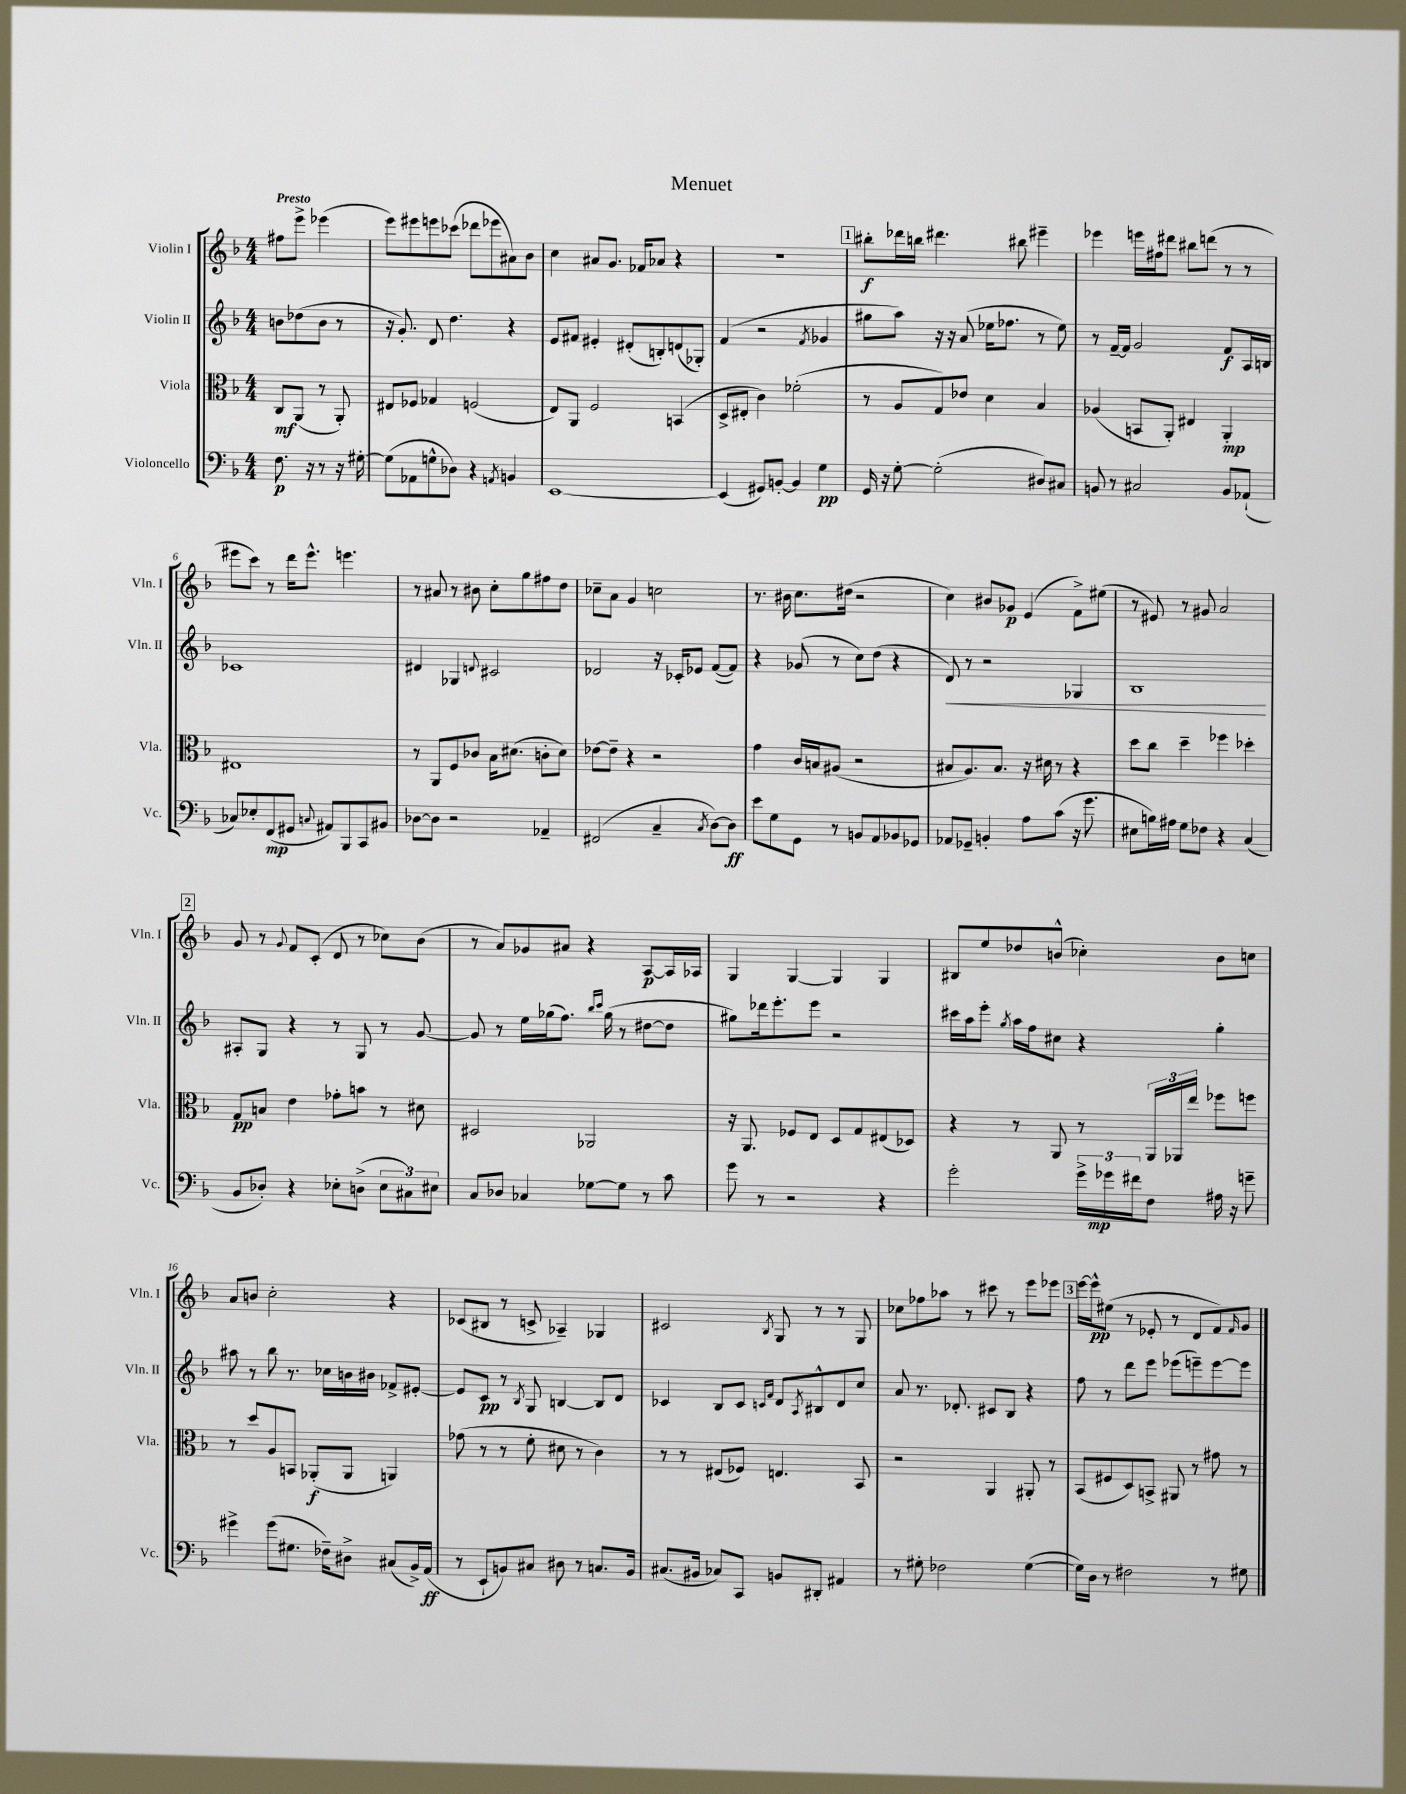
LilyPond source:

\header { title = "Menuet" }
<<
\new StaffGroup <<
\new Staff = "s0" \with { instrumentName = "Violin I" shortInstrumentName = "Vln. I" } {
    \clef treble \key f \major \numericTimeSignature \time 4/4 \partial 2 \tempo "Presto"
    fis''8 e'''8-> ees'''4( |
    e'''8) eis'''8 e'''8 ces'''8( des'''8 ees'''8 ais'8) bes'8 |
    c''4 ais'8 g'8. fes'16 aes'8 r4 |
    R1 |
    \mark \markup { \box "1" } bis''8-.\f des'''16 b''16 dis'''4. bis''8 eis'''4-- |
    ees'''4 e'''16 fis''16 dis'''8 bis''8 d'''8( r8 r8 |
    eis'''8 c'''8) r8 d'''16 eis'''8.-^ e'''4. |
    r8 ais'8 r8 bis'8 c''8-. g''8 fis''8 d''8 |
    ces''8-- a'8 g'4 c''2 |
    r8. bis'16 c''8. dis''16( r2 |
    c''4) bis'8 ges'8\p e'4( f'8->) eis''8( |
    r8 eis'8) r8 gis'8 a'2 |
    \mark \markup { \box "2" } g'8 r8 \appoggiatura { g'8 } f'8 c'8-.( d'8 r8 ces''8) bes'8( |
    r8 a'8) ges'8 ais'8 r4 a8~\p a16 aes16 |
    g4 g4~ g4 g4 |
    bis8 e''8 des''8 b'8-^( ces''4-.) b'8 c''8 |
    a'8 b'8 c''2-. r4 |
    ces'8( bis8 r8 c'8-> aes4--) ges4 |
    cis'2 \acciaccatura { bes8 } g8 r8 r8 g8 |
    ces''8 fes''8 aes''8 r8 cis'''8 r8 e'''8 ees'''8 |
    \mark \markup { \box "3" } e'''16~ e'''16-^\pp eis''8( r8 ees'8-. r8 d'8 f'8) \grace { f'16 } g'8 \bar "|." |
}
\new Staff = "s1" \with { instrumentName = "Violin II" shortInstrumentName = "Vln. II" } {
    \clef treble \key f \major \numericTimeSignature \time 4/4 \partial 2
    b'8 des''8( b'8 r8 |
    r16 g'8.-.) d'8 d''4. r4 |
    e'8 fis'8 eis'4-. dis'8-.( b8-.) d'8( ges8-.) |
    f'4( r2 \acciaccatura { f'8 } ges'4 |
    \mark \markup { \box "1" } gis''8 a''8) r16 r16 a'8( ees''16 fes''8. r8 ees''8) |
    r8 f'16~-- f'16 g'2 f'8\f a16 b16 |
    ces'1 |
    dis'4 ges4 \appoggiatura { d'8 } cis'2 |
    des'2 r16 ces'16-. ees'8 f'8~( f'8) |
    r4 ges'8( r8 c''8) d''8( r4 |
    d'8\<) r8 r2 ges4 |
    bes1\! |
    \mark \markup { \box "2" } ais8-. g8 r4 r8 g8 r8 g'8~ |
    g'8 r8 e''16 ges''16( f''8.) \grace { bes''16 c'''16 } ges''16( r8 dis''8~ dis''8 |
    gis''8) des'''16 e'''8.-. e'''8 r2 |
    cis'''16 a''16 e'''8-. \acciaccatura { g''8 } a''16 f''16 cis''8 r4 g''4-. |
    ais''8 r8 bes''8 r8. ces''16 b'16 bis'16 fes'8-> eis'8~-. |
    eis'8 c'8\pp r8 \acciaccatura { bes8 } g8 b4~ b8 d'8 |
    ces'4 bes8 ces'8 \grace { c'16 f'16 } d'8 \acciaccatura { a8 } bis8-^ d'8 c''8 |
    a'8 r8. des'8.-. cis'8 bes8 r4 |
    \mark \markup { \box "3" } f''8 r8 d'''8 e'''8 ees'''8( e'''8--) e'''8~ e'''8 \bar "|." |
}
\new Staff = "s2" \with { instrumentName = "Viola" shortInstrumentName = "Vla." } {
    \clef alto \key f \major \numericTimeSignature \time 4/4 \partial 2
    c8\mf a,8( r8 a,8-.) |
    eis8 fes8 ges4 f2( |
    e8) a,8 f2 b,4( |
    d8-> eis8-. c'4) fes'2-.( |
    \mark \markup { \box "1" } r8 a8 g8) ees'8 d'4 bes4 |
    aes4( b,8 a,8-.) eis4 a,4-.\mp |
    eis1 |
    r8 a,8 f8 ces'8 bes16 dis'8.( c'8-. dis'8) |
    ees'8~ ees'8-- r4 r2 |
    g'4 c'16 b16 ais8( r2 |
    bis8 a8.) bis8. r16 dis'16 r8 r4 |
    d''8 c''8 d''4-- fes''4 des''4-. |
    \mark \markup { \box "2" } g8\pp b8 e'4 ges'8-. b'8 r8 dis'8 |
    dis2 aes,2 |
    r16 a,8. fes8 e8 d8 g8 eis8( des8) |
    r4 r8 a,8 r8 \tuplet 3/2 { a,16 aes,16 e''16 } fes''8 f''8 |
    r8 d''8 a8 b,8 aes,8-.\f( aes,8 a,4) |
    ges'8( r8 r8 f'8-. dis'8 r8 c'4) |
    r8 r8 eis8( fes8) e4. bes,8 |
    r2 a,4 ais,8-. r8 |
    \mark \markup { \box "3" } bes,8( fis8 d8) b,8-> ais,8 r8 gis'8 r8 \bar "|." |
}
\new Staff = "s3" \with { instrumentName = "Violoncello" shortInstrumentName = "Vc." } {
    \clef bass \key f \major \numericTimeSignature \time 4/4 \partial 2
    f8.\p r16 r8 r16 gis16~-. |
    gis8( aes,8 g8-^ des8) r4 \acciaccatura { a,8 } b,4 |
    e,1~ |
    e,4( gis,8) b,8~-. b,4 g4\pp |
    \mark \markup { \box "1" } g,16 r16 g8~-. g2-.( dis8) cis8 |
    b,8 r8 cis2 b,8 aes,8-!( |
    ces8) ees8-. f,8\mp( gis,8 \appoggiatura { c8 } ais,8) bes,,8 c,8 bis,8 |
    des8~ des8 r2 aes,4-- |
    fis,2( c4-- \acciaccatura { c8 } d8~) d8\ff |
    e'8 g8 g,8 r8 b,8 a,8 bes,8 ges,8 |
    aes,8 ges,8-- b,4-. a8 c'8( r16 g'8. |
    eis8 b16) ais16 g8 fes8 r4 c4( |
    \mark \markup { \box "2" } bes,8 des8-.) r4 ees8-. d8->( \tuplet 3/2 { ees8 cis8) eis8 } |
    c8 des8 ces4 ges8~ ges8 r8 c'8 |
    g'8 r8 r2 r4 |
    g'2-. \tuplet 3/2 { g'16-> ges'16\mp fis'16 } f8 ais16 r16 g'8-- |
    gis'4-> gis'8( gis8. fes16--) dis8-> cis8( bes,16->) a,16\ff( |
    r8 e,8-! b,8) cis8 dis8 r8 c8. b,16 |
    cis8.( bis,16 ces8) c,8 b,8 dis,8-. ais,4 |
    r8 gis8-. fes2 gis4~( |
    \mark \markup { \box "3" } gis16) d16 r8 fis2 r8 gis8 \bar "|." |
}
>>
>>
